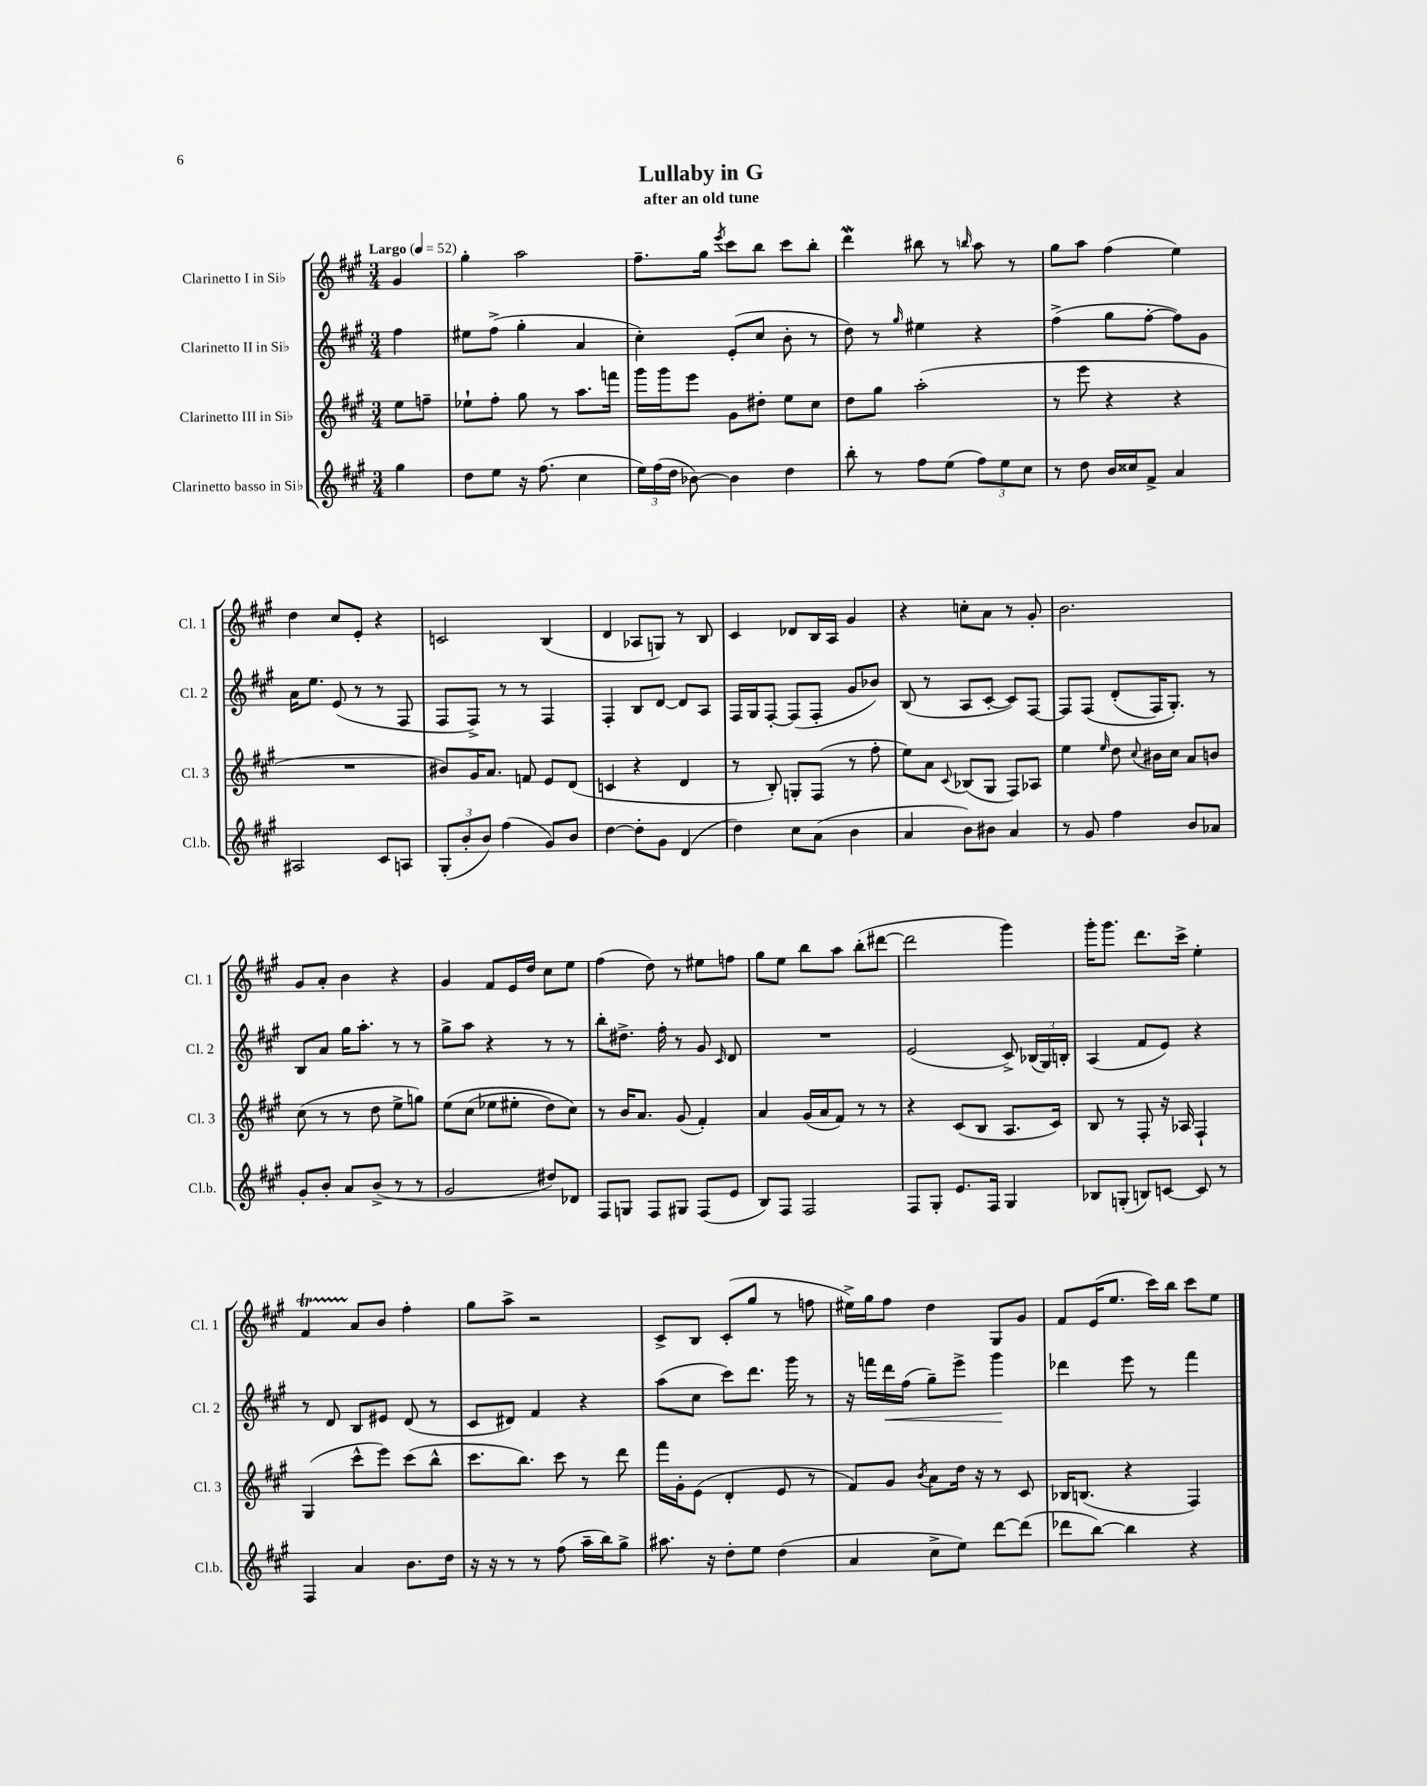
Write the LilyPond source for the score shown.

\header { title = "Lullaby in G" subtitle = "after an old tune" }
<<
\new StaffGroup <<
\new Staff = "s0" \with { instrumentName = "Clarinetto I in Sib" shortInstrumentName = "Cl. 1" } {
    \clef treble \key a \major \numericTimeSignature \time 3/4 \partial 4 \tempo "Largo" 4 = 52
    \autoBeamOff gis'4 |
    gis''4-. a''2 |
    fis''8.[-- gis''16] \acciaccatura { e'''8 } cis'''8[ b''8] cis'''8[ b''8]-. |
    d'''4\mordent bis''8 r8 \grace { b''16 } a''8 r8 |
    gis''8[ a''8] fis''4( e''4) |
    d''4 cis''8[ e'8]-. r4 |
    c'2 b4( |
    d'4 aes8[ g8]) r8 b8 |
    cis'4 des'8[ b16 a16] gis'4 |
    r4 c''8[-. a'8] r8 gis'8-. |
    b'2. |
    gis'8[ a'8]-. b'4 r4 |
    gis'4 fis'8[ e'16 d''16] cis''8[ e''8] |
    fis''4( d''8) r8 eis''8[ f''8] |
    gis''8[ e''8] b''8[ a''8] b''8[-.( dis'''8]~ |
    dis'''2 gis'''4) |
    gis'''16[-. gis'''8.] d'''8.[ cis'''16]-> e''4-. |
    fis'4\startTrillSpan a'8[\stopTrillSpan b'8] fis''4-. |
    gis''8[ a''8]-> r2 |
    cis'8[-> b8] cis'8[-.( gis''8] r8 f''8 |
    eis''16[->) gis''16 fis''8] d''4 gis8[ gis'8] |
    fis'8[ e'16( e''8.] cis'''16[) b''16] cis'''8[ e''8] \bar "|." |
}
\new Staff = "s1" \with { instrumentName = "Clarinetto II in Sib" shortInstrumentName = "Cl. 2" } {
    \clef treble \key a \major \numericTimeSignature \time 3/4 \partial 4
    \autoBeamOff fis''4 |
    eis''8[ fis''8]->( gis''4-. a'4 |
    cis''4-.) e'8[-.( cis''8] b'8-. r8 |
    d''8) r8 \grace { gis''16 } eis''4 r4 |
    fis''4->( gis''8[ fis''8]~-. fis''8[) gis'8] |
    a'16[ e''8.] e'8( r8 r8 fis8 |
    fis8[ fis8]->) r8 r8 fis4 |
    fis4-. b8[ d'8]~ d'8[ a8] |
    fis16[ gis16 fis8]~-. fis8[( fis8]-. gis'8[ bes'8]) |
    b8( r8 a8[ cis'8]~-. cis'8[) fis8]~ |
    fis8[ fis8]\( d'8[-.( fis16) gis8.]-.\) r8 |
    b8[ a'8] gis''16[ a''8.]-. r8 r8 |
    gis''8[-> a''8] r4 r8 r8 |
    b''8[-. dis''8.]-> fis''16-. r8 gis'8 \grace { cis'16 } d'8 |
    R2. |
    e'2( cis'8->) \tuplet 3/2 { bes16[( gis16) b16]-. } |
    a4( fis'8[ e'8]) r4 |
    r8 d'8 b8[ eis'8] d'8( r8 |
    cis'8[ dis'8]) fis'4 r4 |
    a''8[( cis''8] cis'''8[) d'''8.] gis'''16 r8 |
    r16 f'''16[ d'''16\< fis''16]( gis''8[--) e'''8]-> gis'''4\! |
    des'''4 e'''8 r8 fis'''4 \bar "|." |
}
\new Staff = "s2" \with { instrumentName = "Clarinetto III in Sib" shortInstrumentName = "Cl. 3" } {
    \clef treble \key a \major \numericTimeSignature \time 3/4 \partial 4
    \autoBeamOff e''8[ f''8]-- |
    ees''8[-! fis''8]-. gis''8 r8 a''8.[ f'''16] |
    gis'''16[ gis'''16 e'''8] gis'8[ dis''8]-. e''8[ cis''8] |
    d''8[ gis''8] a''2-.( |
    r8 e'''8 r4 r4 |
    R2. |
    bis'8[) gis'16 a'8.] f'8 e'8[ d'8]( |
    c'4 r4 d'4 |
    r8 b8-.) g8[-. fis8]( r8 fis''8-. |
    e''8[) a'8] \appoggiatura { cis'8 } bes8[( gis8] fis8[) aes8] |
    e''4 \grace { e''16 } d''8 \appoggiatura { cis''8 } bis'16[ cis''16] a'8[ b'8] |
    cis''8( r8 r8 d''8 e''8[-> g''8]) |
    e''8[\( cis''8]( ees''8[ eis''8]-. d''8[) cis''8]\) |
    r8 b'16[ a'8.] gis'8( fis'4-.) |
    a'4 gis'16[( a'16 fis'8]) r8 r8 |
    r4 cis'8[( b8] a8.[ cis'16]) |
    b8 r8 fis8-. r16 aes16 fis4-! |
    gis4( cis'''8[-^ e'''8]) cis'''8[( b''8]-^ |
    cis'''8.[ b''8.]) cis'''8 r8 d'''8 |
    fis'''16[ gis'16-. e'8]( d'4-. e'8 r8 |
    fis'8[) gis'8] \acciaccatura { b'8 } a'8[ d''16] r16 r8 cis'8 |
    bes16[ b8.]( r4 fis4) \bar "|." |
}
\new Staff = "s3" \with { instrumentName = "Clarinetto basso in Sib" shortInstrumentName = "Cl.b." } {
    \clef treble \key a \major \numericTimeSignature \time 3/4 \partial 4
    \autoBeamOff gis''4 |
    d''8[ e''8] r16 fis''8.( cis''4 |
    \tuplet 3/2 { e''16[) fis''16( d''16] } bes'8~) bes'4 d''4 |
    b''8-. r8 fis''8[ e''8]( \tuplet 3/2 { fis''8[) e''8 cis''8] } |
    r8 d''8 b'16[ cisis''16 fis'8]-> a'4 |
    ais2 cis'8[ a8] |
    \tuplet 3/2 { gis8[-.( b'8-. b'8]) } fis''4( gis'8[) b'8] |
    d''4~ d''8[-. gis'8] d'4( |
    d''4) cis''8[ a'8]( b'4 |
    a'4 b'8[) bis'8] a'4 |
    r8 gis'8 fis''4 b'8[ aes'8] |
    gis'8[-. b'8]-. a'8[ b'8]->( r8 r8 |
    gis'2 dis''8[) des'8] |
    fis8[ g8] fis8[ gis8] fis8[( e'8] |
    b8[) fis8] fis2 |
    fis8[ gis8]-. e'8.[ fis16] gis4 |
    bes8[ g8]-.( b8[) c'8]~ c'8 r8 |
    fis4 a'4 b'8.[ d''16] |
    r16 r16 r8 r8 fis''8( a''16[-- b''16) gis''8]-> |
    ais''8. r16 d''8[-. e''8] d''4( |
    a'4 cis''8[-> e''8]) d'''8[~ d'''8]( |
    des'''8[ b''8]~) b''4 r4 \bar "|." |
}
>>
>>
\layout { \context { \Score \remove "Bar_number_engraver" } }
